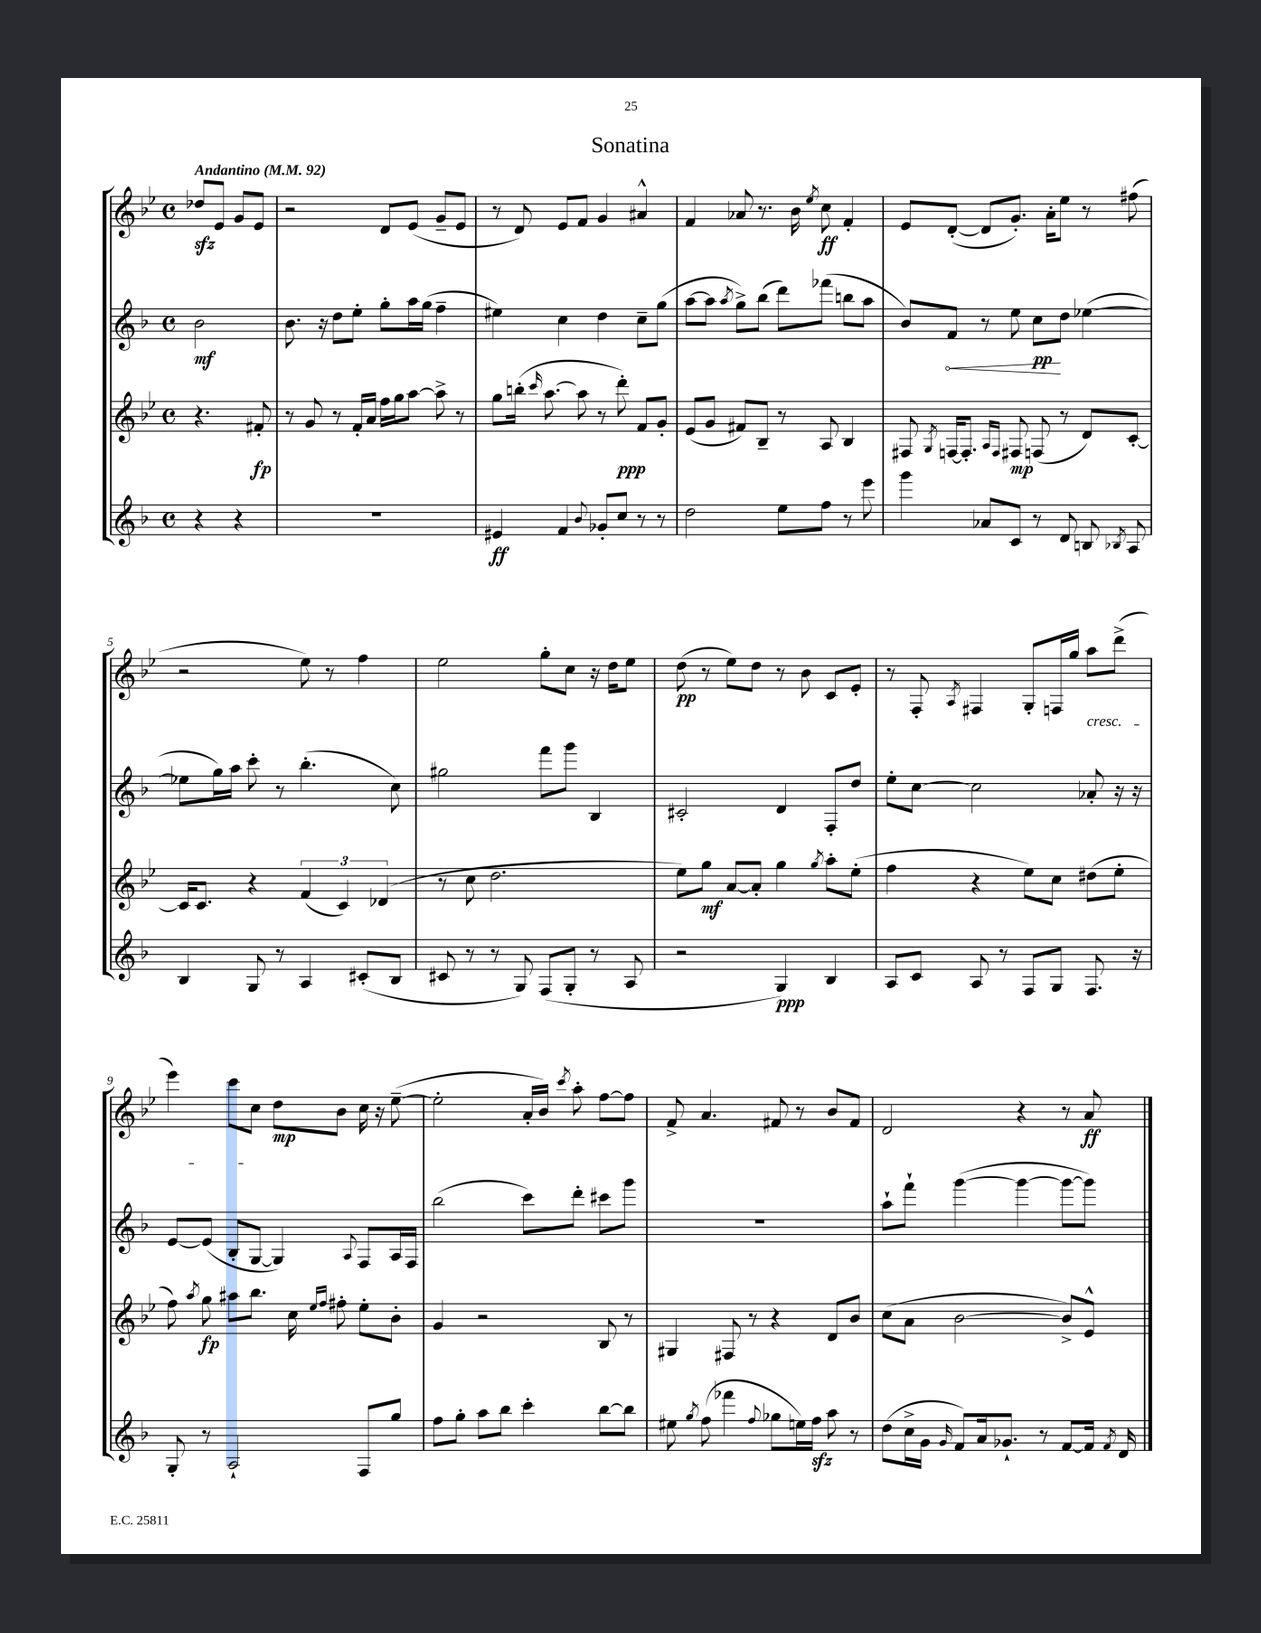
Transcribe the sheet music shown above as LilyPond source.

\header { title = "Sonatina" }
<<
\new StaffGroup <<
\new Staff = "s0" {
    \clef treble \key bes \major \defaultTimeSignature \time 4/4 \partial 2 \tempo "Andantino" 4 = 92
    \autoBeamOff des''8[\sfz ees'8] g'8[ ees'8] |
    r2 d'8[ ees'8]( g'8[-- ees'8] |
    r8 d'8) ees'8[ f'8] g'4 ais'4-^ |
    f'4 aes'8 r8. bes'16 \acciaccatura { ees''8 } c''8\ff f'4-. |
    ees'8[ d'8]~-.( d'8[ g'8.]-.) a'16[-. ees''8] r8 fis''8( |
    r2 ees''8) r8 f''4 |
    ees''2 g''8[-. c''8] r16 d''16[ ees''8] |
    d''8\pp( r8 ees''8[) d''8] r8 bes'8 c'8[ ees'8]-. |
    r8 f8-. \acciaccatura { a8 } fis4 g8[-. f16 g''16] a''8[\cresc d'''8]->( |
    ees'''4) c'''8[ c''8]\! d''8[\mp bes'8] c''16 r16 ees''8~--( |
    ees''2-. a'16[-. bes'16]) \acciaccatura { c'''8 } a''8-. f''8[~ f''8] |
    f'8-> a'4. fis'8 r8 bes'8[ fis'8] |
    d'2 r4 r8 a'8\ff \bar "|." |
}
\new Staff = "s1" {
    \clef treble \key f \major \defaultTimeSignature \time 4/4 \partial 2
    \autoBeamOff bes'2\mf |
    bes'8. r16 d''8[ e''8]-. g''8[-. a''16 g''16]( f''4-- |
    eis''4) c''4 d''4 c''8[-- g''8]( |
    a''8[~ a''8] \acciaccatura { a''8 } g''8[->) bes''8]( d'''8[) fes'''8]( b''8[ a''8] |
    bes'8[) \once \override Hairpin.circled-tip = ##t f'8]\< r8 e''8 c''8[\pp\! d''8] ees''4~( |
    ees''8[ g''16) a''16] c'''8-. r8 bes''4.-.( c''8) |
    gis''2 f'''8[ g'''8] bes4 |
    cis'2-. d'4 f8[-. d''8] |
    e''8[-. c''8]~ c''2 aes'8-. r16 r16 |
    e'8[~ e'8]( bes8[-. g8]~ g4) \appoggiatura { a8 } f8[ a16 f16] |
    bes''2( c'''8[) d'''8]-. cis'''8[ g'''8] |
    R1 |
    a''8[-! f'''8]-! g'''4~( g'''4~ g'''8[~ g'''8]) \bar "|." |
}
\new Staff = "s2" {
    \clef treble \key bes \major \defaultTimeSignature \time 4/4 \partial 2
    \autoBeamOff r4. fis'8-.\fp |
    r8 g'8 r8 f'16[-. a'16] f''16[ g''16 a''8]~ a''8-> r8 |
    g''8[ b''16]-.( \grace { c'''16 } a''8.~ a''8 r8 d'''8-.\ppp) f'8[ g'8]-. |
    ees'8[( g'8] fis'8[) bes8]-- r8 a8 bes4 |
    fis8 \acciaccatura { g8 } f16[~ f8.]-. \grace { a16[ f16] } fis8\mp f8( r8 d'8[) c'8]~-. |
    c'16[ c'8.] r4 \tuplet 3/2 { f'4( c'4) des'4( } |
    r8 c''8 d''2. |
    ees''8[) g''8]\mf a'8[~ a'8]-. g''4 \acciaccatura { g''8 } a''8[-. ees''8]-.( |
    f''4 r4 ees''8[) c''8] dis''8[( ees''8]-. |
    f''8) \acciaccatura { a''8 } g''8\fp ais''8[ bes''8.] c''16 \grace { ees''16[ f''16] } fis''8-. ees''8[-. bes'8]-. |
    g'4 r2 bes8 r8 |
    gis4 fis8 r8 r4 d'8[ bes'8] |
    c''8[( a'8] bes'2~ bes'8[->) ees'8]-^ \bar "|." |
}
\new Staff = "s3" {
    \clef treble \key f \major \defaultTimeSignature \time 4/4 \partial 2
    \autoBeamOff r4 r4 |
    R1 |
    eis'4\ff f'4 \appoggiatura { bes'8 } ges'8[-. c''8] r8 r8 |
    d''2 e''8[ f''8] r8 e'''8 |
    g'''4 aes'8[ c'8] r8 d'8 b8 \acciaccatura { bes8 } a8 |
    bes4 g8 r8 a4 cis'8[-.( bes8] |
    cis'8 r8 r8 g8) f8[( g8]-. r8 a8 |
    r2 g4\ppp) bes4 |
    a8[ c'8] a8 r8 f8[ g8] f8. r16 |
    g8-. r8 a2-! f8[ g''8] |
    f''8[ g''8]-. a''8[ bes''8] c'''4-. bes''8[~ bes''8] |
    eis''8 \acciaccatura { g''8 } f''8( fes'''4 \appoggiatura { f''8 } ges''8[ e''16) f''16]\sfz a''8 r8 |
    d''8[( c''16-> g'16] \grace { g'16 } f'8[) a'16 ges'8.]-! r8 f'8[~ f'16] \acciaccatura { f'8 } d'16 \bar "|." |
}
>>
>>
